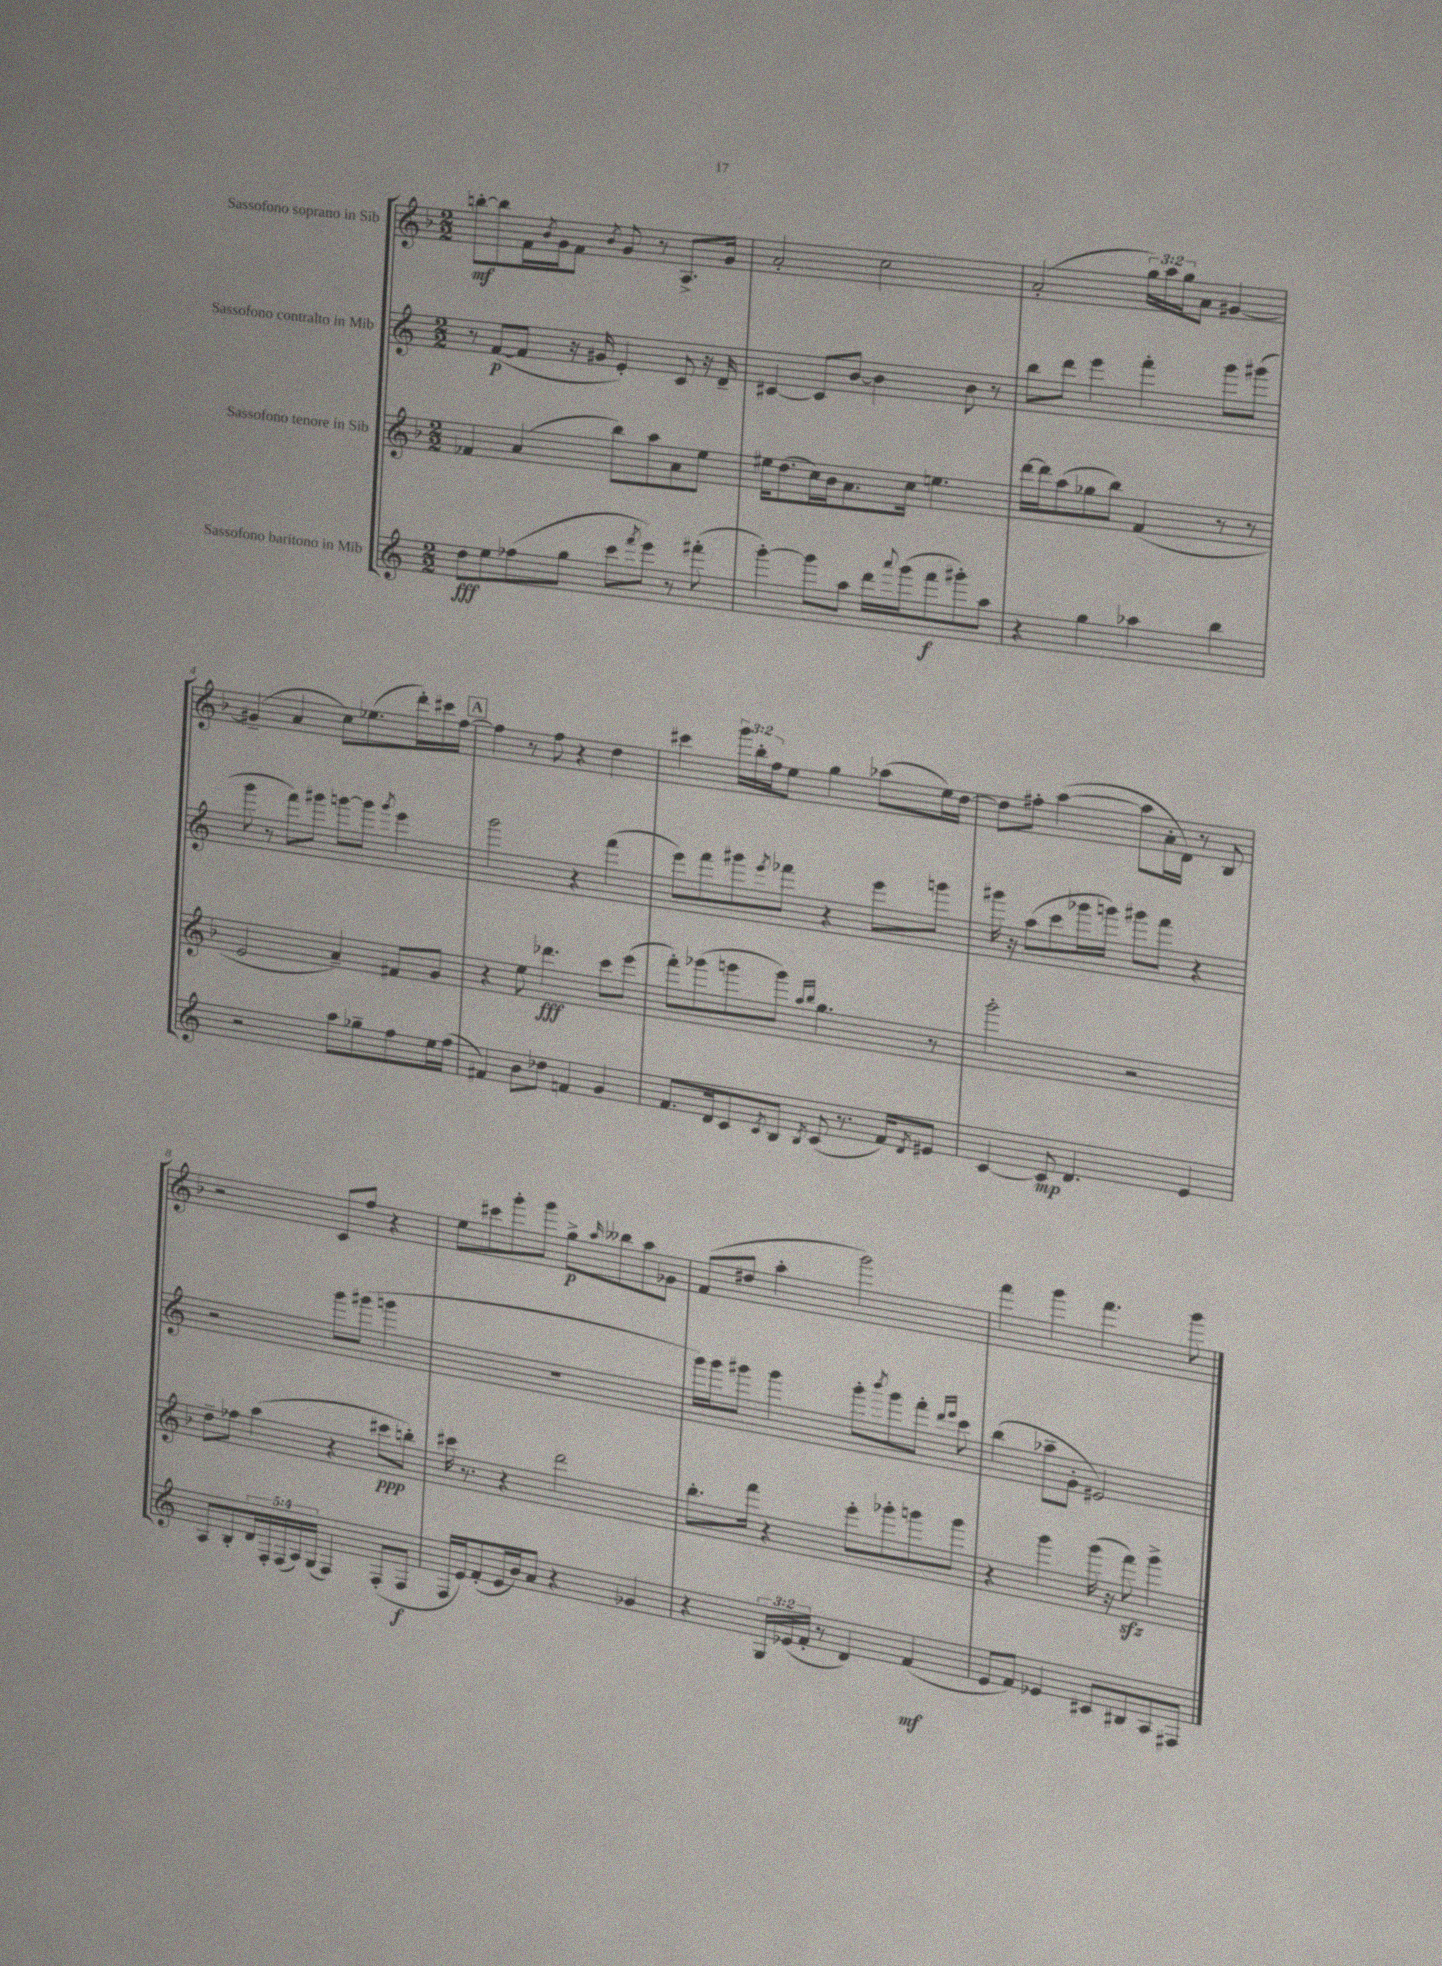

**kern	**kern	**kern	**kern
*staff4	*staff3	*staff2	*staff1
*clefG2	*clefG2	*clefG2	*clefG2
*k[]	*k[b-]	*k[]	*k[b-]
*M2/2	*M2/2	*M2/2	*M2/2
8dd\L	4f-/	8r	[8bb'\L
8ee\	.	([8f/L	8bb\]
(8ff-\	(4a/	8f/]J	16f\L
.	.	.	8qb-/
.	.	.	16g\J
8gg\J	.	16r	8f\J
.	.	16g#/	.
.	.	.	8qb-/
8ccc\L	8bb-\L)	4e'/)	8g/
8qfff/	.	.	.
8eee\J)	8aa\	.	8r
8r	8a\	8c/	8.A^/L
(8fff#'\	8ee\J	16r	.
.	.	16d~/	16g/Jk
=	=	=	=
[4ggg'\)	16ee#\LK	[4c#/	2a'/
.	(8.dd\	.	.
8ggg\]L	16cc\L)	8c#/]L	.
.	16b-\J	.	.
8aa\J	8.a\	[8b/J	.
16ddd\LL	.	4b\]	2cc\
8qqaaa/	.	.	.
(16ggg\J	16cc\Jk	.	.
8fff\	4.ee\	.	.
8ggg#'\)	.	8b\	.
8aa\J	.	8r	.
=	=	=	=
4r	[16ddd\LL	8bb\L	(2a'/
.	16ddd\]J	.	.
.	(8aa\	8ddd\J	.
4gg\	8gg-\	4eee\	.
.	8bb-\J)	.	.
4aa-\	(4f/	4fff'\	24gg\LL)
.	.	.	24aa\
.	.	.	24gg\J
.	.	.	8a\J
4bb\	8r	8ggg\L	[4g#/
.	8r	(8ggg#\J	.
=	=	=	=
2r	2e/	8ggg\	(4g#~/]
.	.	8r	.
.	.	8fff\L)	4a/
.	.	8ggg#\J	.
8aa\L	4a~/)	[8ggg\L	8cc\L)
8gg-~\	.	8ggg\]J	(8.ee-\
.	.	8qggg/	.
8ff\	8f#/L	4eee\	.
.	.	.	16ddd'\L)
16ee\L	8g/J	.	16ccc#\
(16ff\JJ	.	.	[16ff\JJ
=	=	=	=
4f#/)	4r	2ggg\	4ff\]
8b\L	8ee\	.	8r
8dd-\J	4.ddd-\	.	8ff\
4f/	.	4r	4r
4g/	8ccc\L	(4fff\	4dd\
.	(8eee\J	.	.
=	=	=	=
8.f/L	8fff'\L)	8eee\L)	4ccc#\
.	(8ggg-\	8fff\	.
16d/k	.	.	.
8c/	8ggg\	8ggg#\	24ggg\LL
.	.	.	24bb-'\
.	.	.	24ff\J
8qc/	.	8qeee/	.
8B/J	8ggg\J)	8fff-\J	8ee\J
.	16qqaa/LL	.	.
8qB/	16qqbb-/JJ	.	.
(8c/	4.gg\	4r	4gg\
8.r	.	.	.
.	.	8eee\L	(8aa-\L
16f/LK)	.	.	.
8qd/	.	.	.
8e#/J	8r	8ggg\J	16ee\L)
.	.	.	[16dd\JJ
=	=	=	=
[4c/	2ggg'\	16ggg#\	8dd\]L
.	.	16r	.
.	.	(8aa\L	8ff#'\J
8c/]	.	8ccc\	([4aa\
4.d/	.	16ggg-\L	.
.	.	16ggg\JJ)	.
.	2r	8ggg#\L	8aa\]L
.	.	8fff\J	16a'\L
.	.	.	16d\JJ)
4e/	.	4r	8r
.	.	.	8B-/
=	=	=	=
8A/L	8dd~\L	2r	2r
8B'/	8ff-\J	.	.
20d/L	(4aa\	.	.
20F'/	.	.	.
(20F/	.	.	.
20A/)	.	.	.
(20G/JJ	.	.	.
4F/)	4r	8ggg\L	8c/L
.	.	(8ggg#\J	8ff/J
(8F'/L	8ccc#\L	4ggg\	4r
8F/J	8bb'\J)	.	.
=	=	=	=
16F/LL	16ccc#\	1r	8ee\L
16e/J)	8.r	.	.
(8f'/	.	.	8ccc#\
16e/L	4r	.	8ggg'\
16b/J)	.	.	.
8a/J	.	.	8ggg\J
4r	2ddd\	.	8gg^\L
.	.	.	16qqaa/
.	.	.	8bb--\
4g-/	.	.	8aa\
.	.	.	8g-\J
=	=	=	=
4r	8.bb-'\L	16ggg\LL)	(8f/L
.	.	16ggg\J	.
.	.	8ggg#\J	8dd#/J
.	16fff\Jk	.	.
24G/LL	4r	4ggg#\	4aa'\
(24e-/	.	.	.
24f'/JJ	.	.	.
8r	.	.	.
4d/)	8eee'\L	8ggg#'\L	2ggg\)
.	.	8qbbb/	.
.	8ggg-'\	8ggg#\	.
(4f/	8ggg\	8fff'\J	.
.	.	16qqddd/LL	.
.	.	16qqeee/JJ	.
.	8ggg\J	8ccc\	.
=	=	=	=
8e/L	4r	(4bb\	4fff\
8f/J)	.	.	.
4e-/	4ggg\	8aa-~\L	4ggg\
.	.	8g'\J	.
8c#/L	(16ggg\	2e#/)	4.fff\
.	16r	.	.
8B#/	8fff\)	.	.
8A/	4ggg^\	.	.
8F#/J	.	.	8ggg\
==	==	==	==
*-	*-	*-	*-
